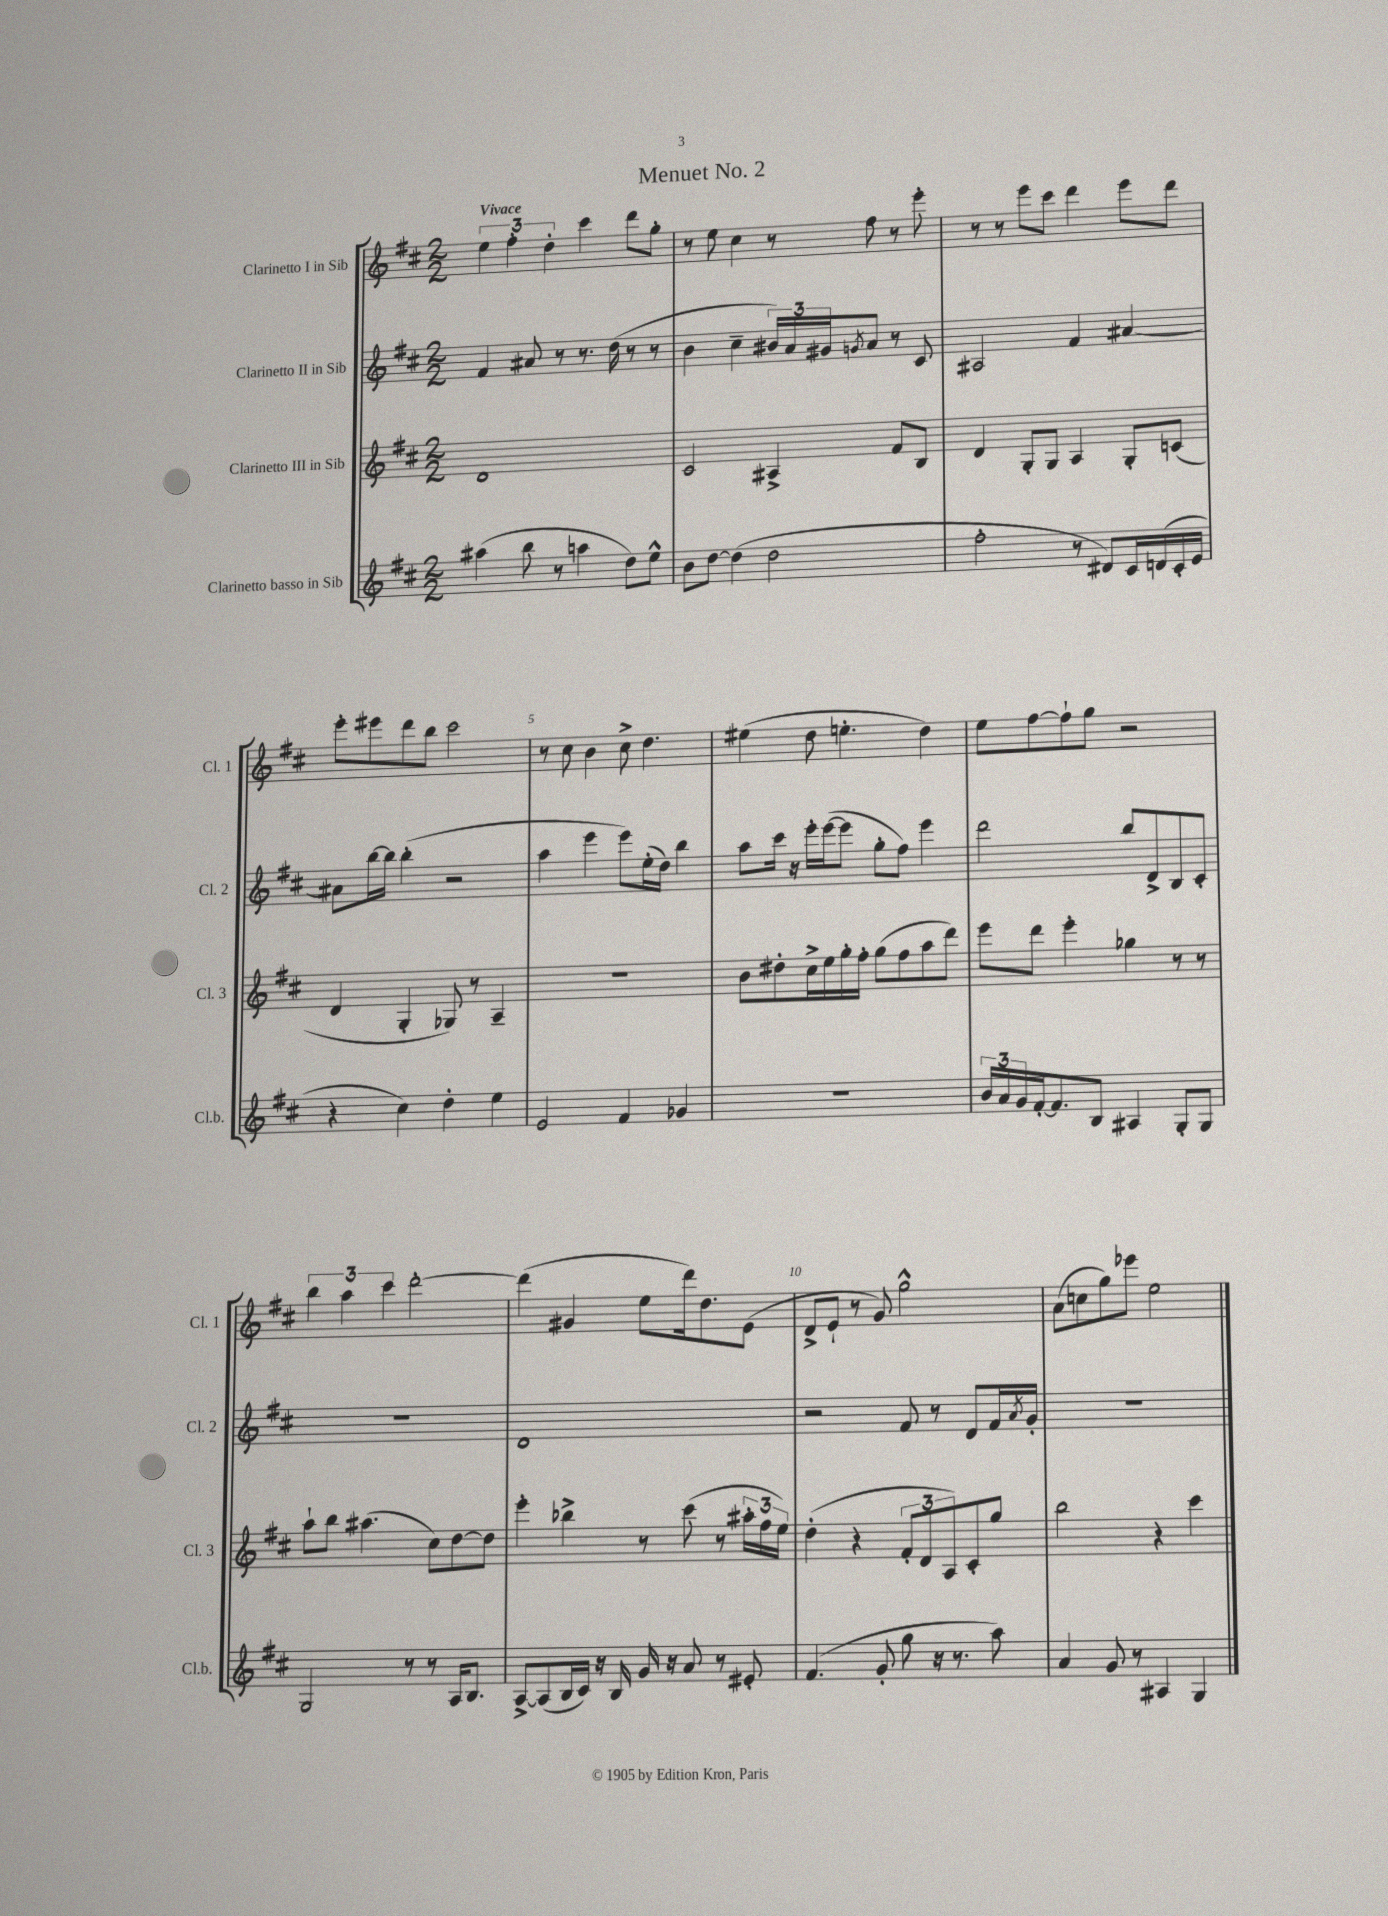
\header { title = "Menuet No. 2" }
<<
\new StaffGroup <<
\new Staff = "s0" \with { instrumentName = "Clarinetto I in Sib" shortInstrumentName = "Cl. 1" } {
    \clef treble \key d \major \numericTimeSignature \time 2/2 \tempo "Vivace"
    \tuplet 3/2 { e''4 fis''4-. d''4-. } cis'''4 d'''8 g''8-. |
    r8 e''8 cis''4 r8 fis''8 r8 e'''8-. |
    r8 r8 e'''8 cis'''8 d'''4 e'''8 d'''8 |
    e'''8-. eis'''8 d'''8 b''8 cis'''2 |
    r8 cis''8 b'4 cis''8-> d''4. |
    eis''4( d''8 e''4.-. d''4) |
    e''8 fis''8~ fis''8-! g''8 r2 |
    \tuplet 3/2 { b''4 a''4 cis'''4 } d'''2~-. |
    d'''4( gis'4 e''8 d'''16) d''8. e'8( |
    d'8-> e'8-! r8 g'8) g''2-^ |
    a'8( c''8 g''8) ees'''8 e''2 \bar "|." |
}
\new Staff = "s1" \with { instrumentName = "Clarinetto II in Sib" shortInstrumentName = "Cl. 2" } {
    \clef treble \key d \major \numericTimeSignature \time 2/2
    fis'4 ais'8 r8 r8. d''16( r8 r8 |
    b'4 cis''4-- \tuplet 3/2 { bis'16) a'16 gis'16 } \acciaccatura { g'8 } a'8 r8 cis'8 |
    ais2 fis'4 ais'4~ |
    ais'8 b''16~ b''16 b''4-.( r2 |
    a''4 e'''4 e'''8) e''16-.( d''16) b''4 |
    a''8 cis'''16 r16 e'''16-. e'''16~( e'''8 g''8-. fis''8) e'''4 |
    d'''2 b''8 d'8-> b8 cis'8-. |
    R1 |
    d'1 |
    r2 fis'8 r8 d'8 fis'16 \acciaccatura { a'8 } g'16-. |
    R1 \bar "|." |
}
\new Staff = "s2" \with { instrumentName = "Clarinetto III in Sib" shortInstrumentName = "Cl. 3" } {
    \clef treble \key d \major \numericTimeSignature \time 2/2
    d'1 |
    cis'2 ais4-> fis'8 b8 |
    d'4 g8-. g8 a4 g8-. c'8( |
    d'4 g4-. ges8) r8 a4-- |
    R1 |
    b'8 dis''8-. cis''16-> e''16 g''16-. fis''16-. g''8( fis''8 a''8 d'''8) |
    e'''8 d'''8 e'''4-. ges''4 r8 r8 |
    a''8-! b''8 ais''4.( cis''8) d''8~ d''8 |
    e'''4-. bes''4-> r8 cis'''8( r8 \tuplet 3/2 { ais''16-. fis''16 e''16) } |
    d''4-.( r4 \tuplet 3/2 { fis'8-. d'8 a8) } cis'8-. g''8 |
    b''2 r4 cis'''4 \bar "|." |
}
\new Staff = "s3" \with { instrumentName = "Clarinetto basso in Sib" shortInstrumentName = "Cl.b." } {
    \clef treble \key d \major \numericTimeSignature \time 2/2
    ais''4( b''8 r8 a''4 d''8) e''8-^ |
    b'8 d''8~ d''4( d''2 |
    fis''2-. r8 dis'8) cis'16 d'16( cis'16-. e'16 |
    r4 cis''4) d''4-. e''4 |
    e'2 fis'4 ges'4 |
    R1 |
    \tuplet 3/2 { b'16 a'16 g'16 } fis'16~-. fis'8. b8 ais4 g8-. g8 |
    g2 r8 r8 a16 b8. |
    a8~-> a8( b16 cis'16) r16 b16 g'16 r16 a'8 r8 eis'8-. |
    fis'4.( g'8-. g''8 r16 r8. a''8) |
    a'4 g'8 r8 ais4 g4 \bar "|." |
}
>>
>>
\layout { \context { \Score \override BarNumber.break-visibility = ##(#f #t #t) barNumberVisibility = #(every-nth-bar-number-visible 5) } }
